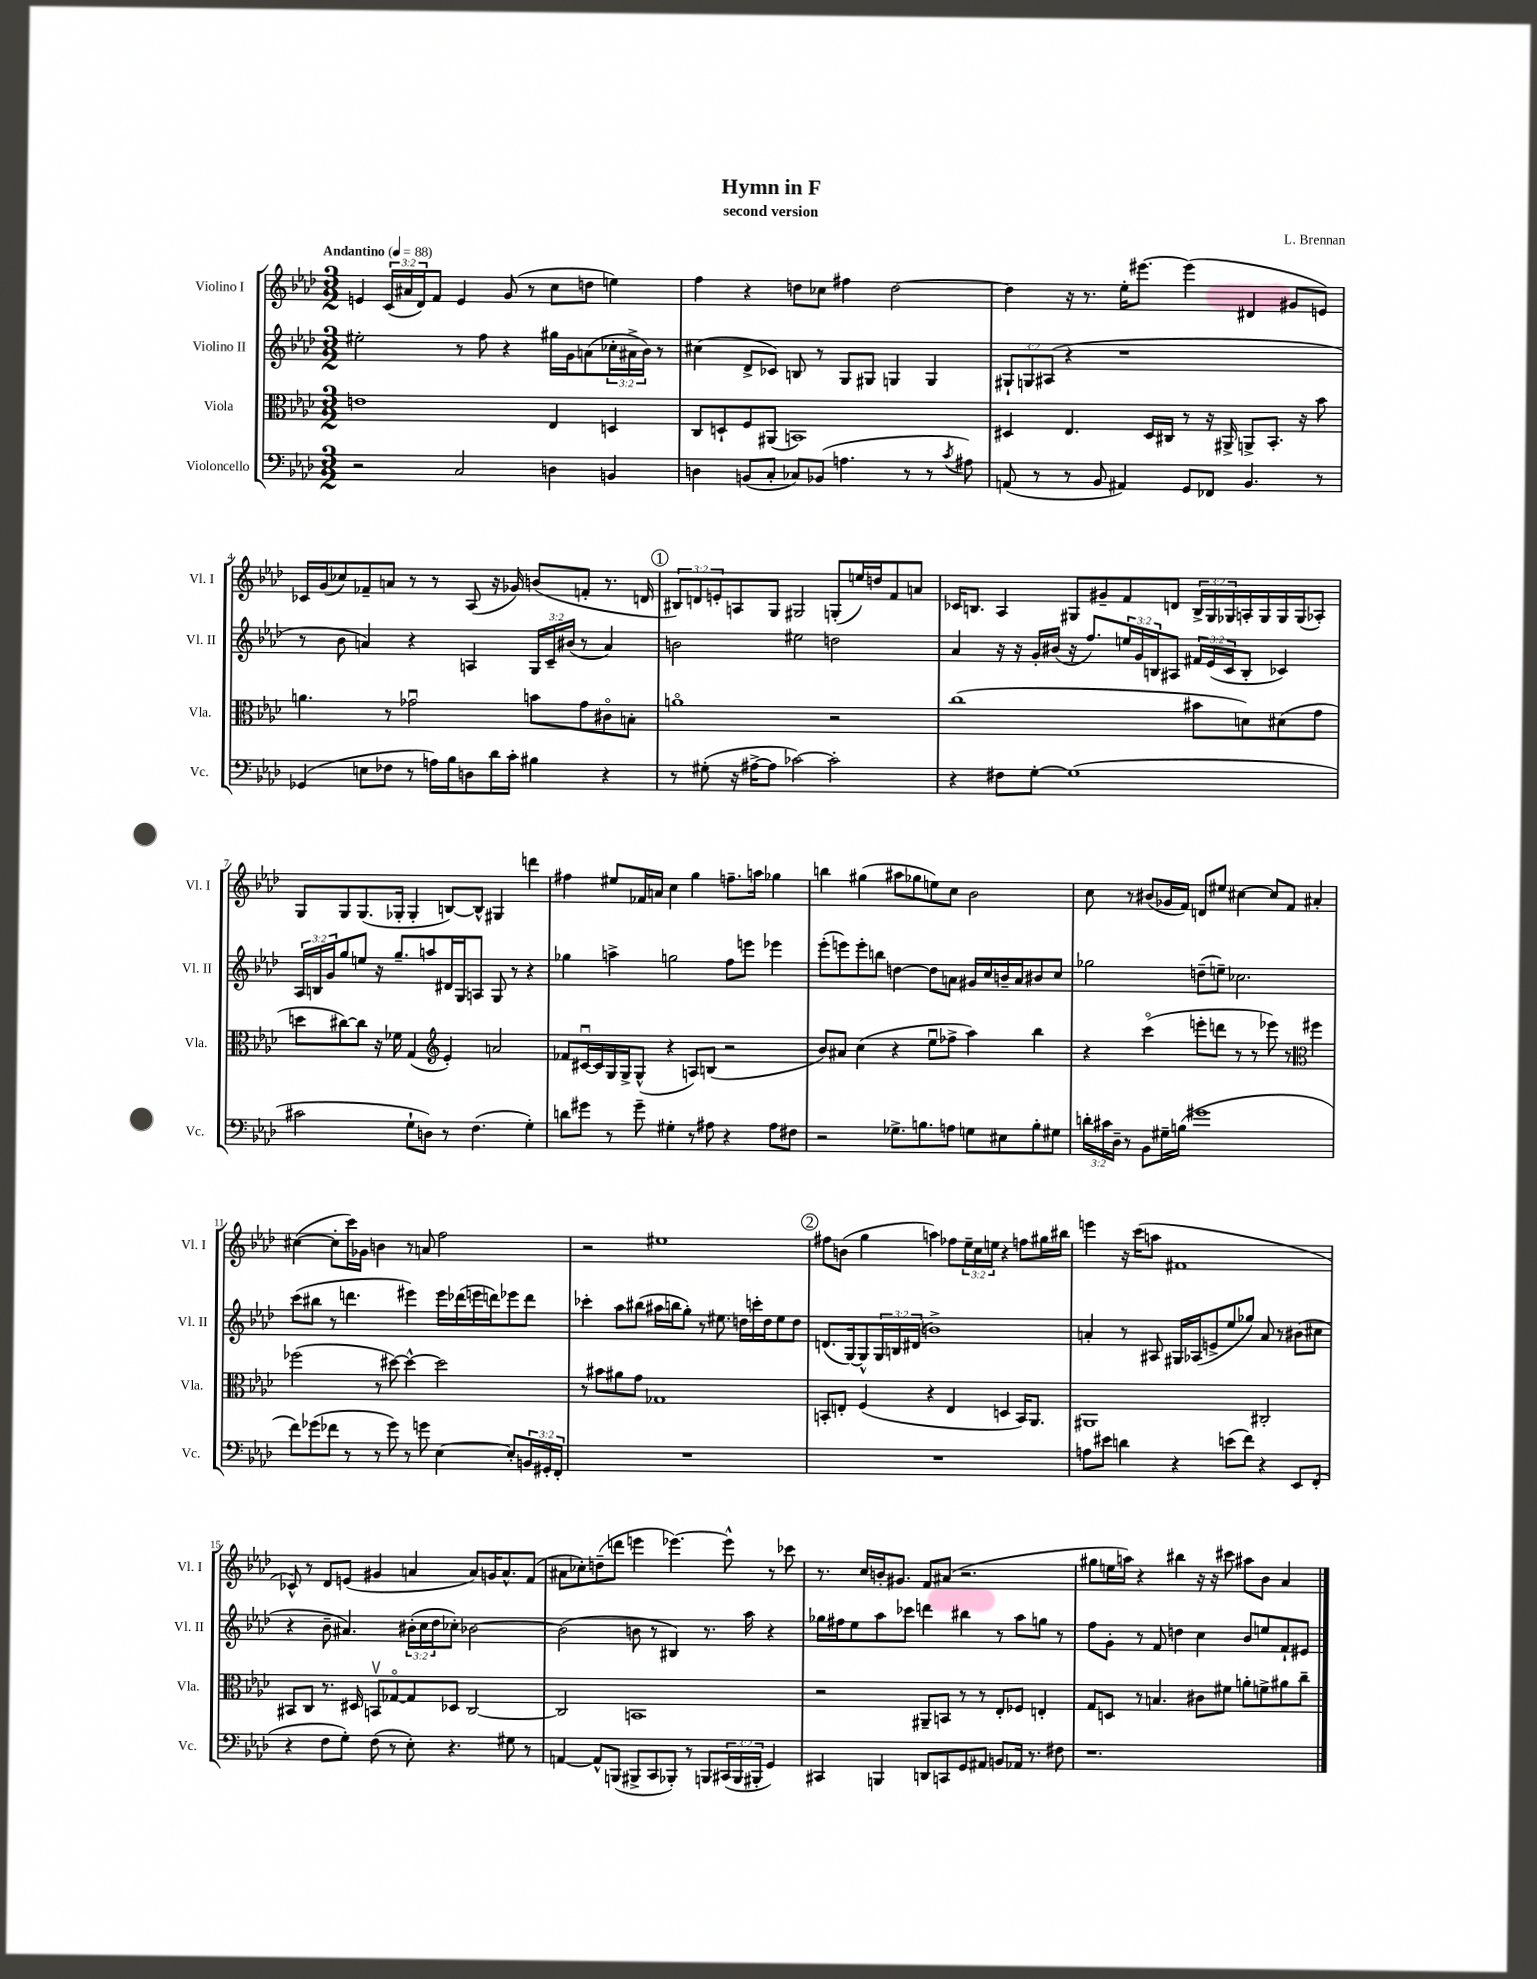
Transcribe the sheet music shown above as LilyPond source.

\header { title = "Hymn in F" composer = "L. Brennan" subtitle = "second version" }
<<
\new StaffGroup <<
\new Staff = "s0" \with { instrumentName = "Violino I" shortInstrumentName = "Vl. I" } {
    \clef treble \key aes \major \numericTimeSignature \time 3/2 \override Staff.TupletNumber.text = #tuplet-number::calc-fraction-text \tempo "Andantino" 4 = 88
    e'4 \tuplet 3/2 { c'16( ais'16 des'16) } f'8 e'4 g'8( r8 c''8 d''8 e''4) |
    f''4 r4 d''8 ces''8 fis''4 d''2~ |
    d''4 r16 r8. ees''16-. eis'''8.~ eis'''4( dis'4 gis'8 e'8) |
    ces'16 g'16( ces''8) fes'8-- a'8 r8 r8 aes8( r16 ges'16) b'8( f'8-. r8. d'16 |
    \mark \markup { \circle "1" } \tuplet 3/2 { bis8) d'8 e'8-. } a8 g8 gis2 g8-.( e''16) d''16 f'8 a'8 |
    ces'16 b8. aes4 gis8 gis'8-- f'8 d'8 \tuplet 3/2 { b16-> gis16 ges16 } a16-. ges16 ges16 ges16( aes8-.) |
    g8 g8 g8.( ges16-. ges4-. b8~) b8-^ gis4 d'''4 |
    fis''4 eis''8 fes'16 a'16 c''4 g''4 f''8.-- a''16 ges''4 |
    b''4 gis''4( ais''8 ges''8 e''8) c''8 bes'2 |
    c''8 r8 bis'8( ges'16 f'16) d'8 eis''8 cis''4~ cis''8 f'8 ais'4-. |
    cis''4~( cis''8-. c'''16) ges'16 b'4 r8 a'8 f''2 |
    r2 eis''1 |
    \mark \markup { \circle "2" } fis''8 b'8( g''4 a''4) fes''8 \tuplet 3/2 { ees''16-- c''16 e''16 } r4 f''8 gis''16 bis''16 |
    e'''4 r16 c'''16( a''8 fis'1 |
    ces'8-^) r8 des'8 e'8( gis'4 a'4 a'8) g'16 a'8.-^ f'8( |
    ais'8 ces''8-.) d''8--( d'''8 e'''4 ees'''4.~) ees'''8-^ r8 ces'''8 |
    r8. c''16 b'16-. gis'8. f'8 ais'8( r2. |
    gis''8 e''16 a''16) r4 bis''4 r16 r16 cis'''8 ais''8 bes'8 aes'4 \bar "|." |
}
\new Staff = "s1" \with { instrumentName = "Violino II" shortInstrumentName = "Vl. II" } {
    \clef treble \key aes \major \numericTimeSignature \time 3/2 \override Staff.TupletNumber.text = #tuplet-number::calc-fraction-text
    eis''2-. r8 f''8 r4 gis''16 g'16 a'8( \tuplet 3/2 { ces''16-. ais'16-> bes'16) } r8 |
    cis''4( des'8-> ces'8) b8 r8 g8 gis8 g4 g4 |
    \tuplet 3/2 { gis8-! g8 ais8( } r4 r1 |
    r8 bes'8 a'4) r4 a4 \tuplet 3/2 { g16 c'16-- bis'16( } r8 a'4) |
    \mark \markup { \circle "1" } b'2 eis''2 d''2 |
    aes'4 r16 r16 g'16-. bis'16( r16 f''8.) \tuplet 3/2 { e''16 g'16 b16 } ais8 \tuplet 3/2 { fis'16 ees'16( c'16 } b8-. ces'4) |
    \tuplet 3/2 { aes16 b16 g'16 } g''8 e''8 r16 g''8.-- a''8 dis'16 g16 a8 g8 r8 r4 |
    ges''4 a''4-> g''2 f''8 e'''8 ees'''4 |
    ees'''8-.( e'''8) e'''8-. b''8 d''4~ d''8 a'8 gis'16 c''16 b'16-- a'16 bis'8 c''8 |
    ges''2 d''8--( e''8--) ces''2. |
    c'''8( bis''8 r8 d'''4. eis'''4) eis'''16 des'''16( e'''16 d'''16) ees'''8 d'''8 |
    ces'''4-. aes''8 bis''8( ais''16 b''16 g''8-.) r8 eis''8. d''16 c'''16-. d''16 eis''8 d''8 |
    \mark \markup { \circle "2" } d'8.( g16~) g8-^ \tuplet 3/2 { g16 b16 dis'16( } b'1->) |
    a'4-. r8 ais8 gis16 aes16( e'8-> ees''8 ges''8) a'8 r8 bis'8( cis''8 |
    r4 bes'8-- ais'4.) \tuplet 3/2 { bis'16-.( c''16 des''16 } ces''8-.) bes'2~ |
    bes'2( b'8 r8 bis4) r8. aes''16 r4 |
    ges''16 fis''16 ees''8 aes''8 ces'''8 d'''4 bis''4 r8 aes''8 g''8 r8 |
    f''8 g'8-. r8 f'8 d''4 c''4 bes'8 e''8 f'8-! eis'8 \bar "|." |
}
\new Staff = "s2" \with { instrumentName = "Viola" shortInstrumentName = "Vla." } {
    \clef alto \key aes \major \numericTimeSignature \time 3/2
    e'1 ees4 d4 |
    c8 d8-! f8 ais,8( b,1) |
    dis4 ees4. dis16 cis16 r8 r16 ais,16-> a,8-> bes,8.-. r16 bes'8 |
    a'4. r8 ges'2\downbow b'8 ges'8 cis'8\flageolet b8-. |
    \mark \markup { \circle "1" } a'1\flageolet r2 |
    c''1( bis'8 d'8) dis'8( g'8 |
    d''8 cis''8~) cis''8 r16 fes'16 g4( \clef treble ees'4-.) a'2 |
    fes'8 cis'16~\downbow cis'16 g16 g16-> g8-^( r4 a8) b8( r2 |
    bes'8) ais'8 c''4( r4 ees''8\downbow fes''8-> aes''4) bes''4 |
    r4 c'''4\flageolet( e'''8-. d'''8 r8 r8 ees'''8) r8 \clef alto fis''4 |
    fes''2( r8 dis''8~) dis''4~-^ dis''2 |
    r8 bis'8 ais'8 g'8 ges1 |
    \mark \markup { \circle "2" } b,8-. e8-. f4( r4 e4 d4 b,16) aes,8. |
    ais,1 cis2-. |
    bis,8 c8 r8. dis16 b,8\upbow ges8~\flageolet ges8 des8 c2~ |
    c2 b,1 |
    r2 ais,8-- b,8 r8 r8 ees8-. fes8 e4-. |
    g8 d8 r8 b4. cis'8 fis'8 a'8-. f'8-> ais'8 c''8-- \bar "|." |
}
\new Staff = "s3" \with { instrumentName = "Violoncello" shortInstrumentName = "Vc." } {
    \clef bass \key aes \major \numericTimeSignature \time 3/2 \override Staff.TupletNumber.text = #tuplet-number::calc-fraction-text
    r2 c2 d4 b,4 |
    d4 b,8( c8-. ces8) bes,8( a4. r8 r8 \acciaccatura { c'8 } ais8) |
    a,8( r8 r8 bes,8 ais,4) g,8 fes,8 bes,4. r8 |
    ges,4( e8 fes8 r8 a16) bes16 d8 des'16 c'16-. bis4 r4 |
    \mark \markup { \circle "1" } r8 gis8-.( r16 ais16~-> ais8 ces'2~) ces'2-. |
    r4 fis8 g8~-. g1( |
    cis'2 g8-! d8) r8 f4.( g4-.) |
    d'8 gis'8 r8 gis'8-- gis4-. r8 ais8 r4 ais8 fis8 |
    r2 ges8.-> b8. a8 g8 eis8 b8-. gis8 |
    \tuplet 3/2 { d'16-. cis'16 des16-- } r8 bes,8 gis16-- b16( gis'1 |
    f'8) ges'8( fes'8 r8 r8 ges'8) r8 g'8 ees4~ ees8-. \tuplet 3/2 { b,16 gis,16-. f,16-. } |
    R1. |
    \mark \markup { \circle "2" } R1. |
    a8 eis'8 d'4 r4 e'8( f'8) r4 ees,8 f,8-.( |
    r4 f8 g8-.) f8( r8 ees8-.) r4. gis8 r8 |
    a,4~ a,8-^ b,,8( bis,,8-> c,8 bes,,8-.) r8 b,,8 \tuplet 3/2 { cis,16( b,,16 bis,,16-. } g,4) |
    cis,4 b,,4 d,8 c,8 g,8 ais,8 b,8 aes,16 r8. fis8 |
    r1. \bar "|." |
}
>>
>>
